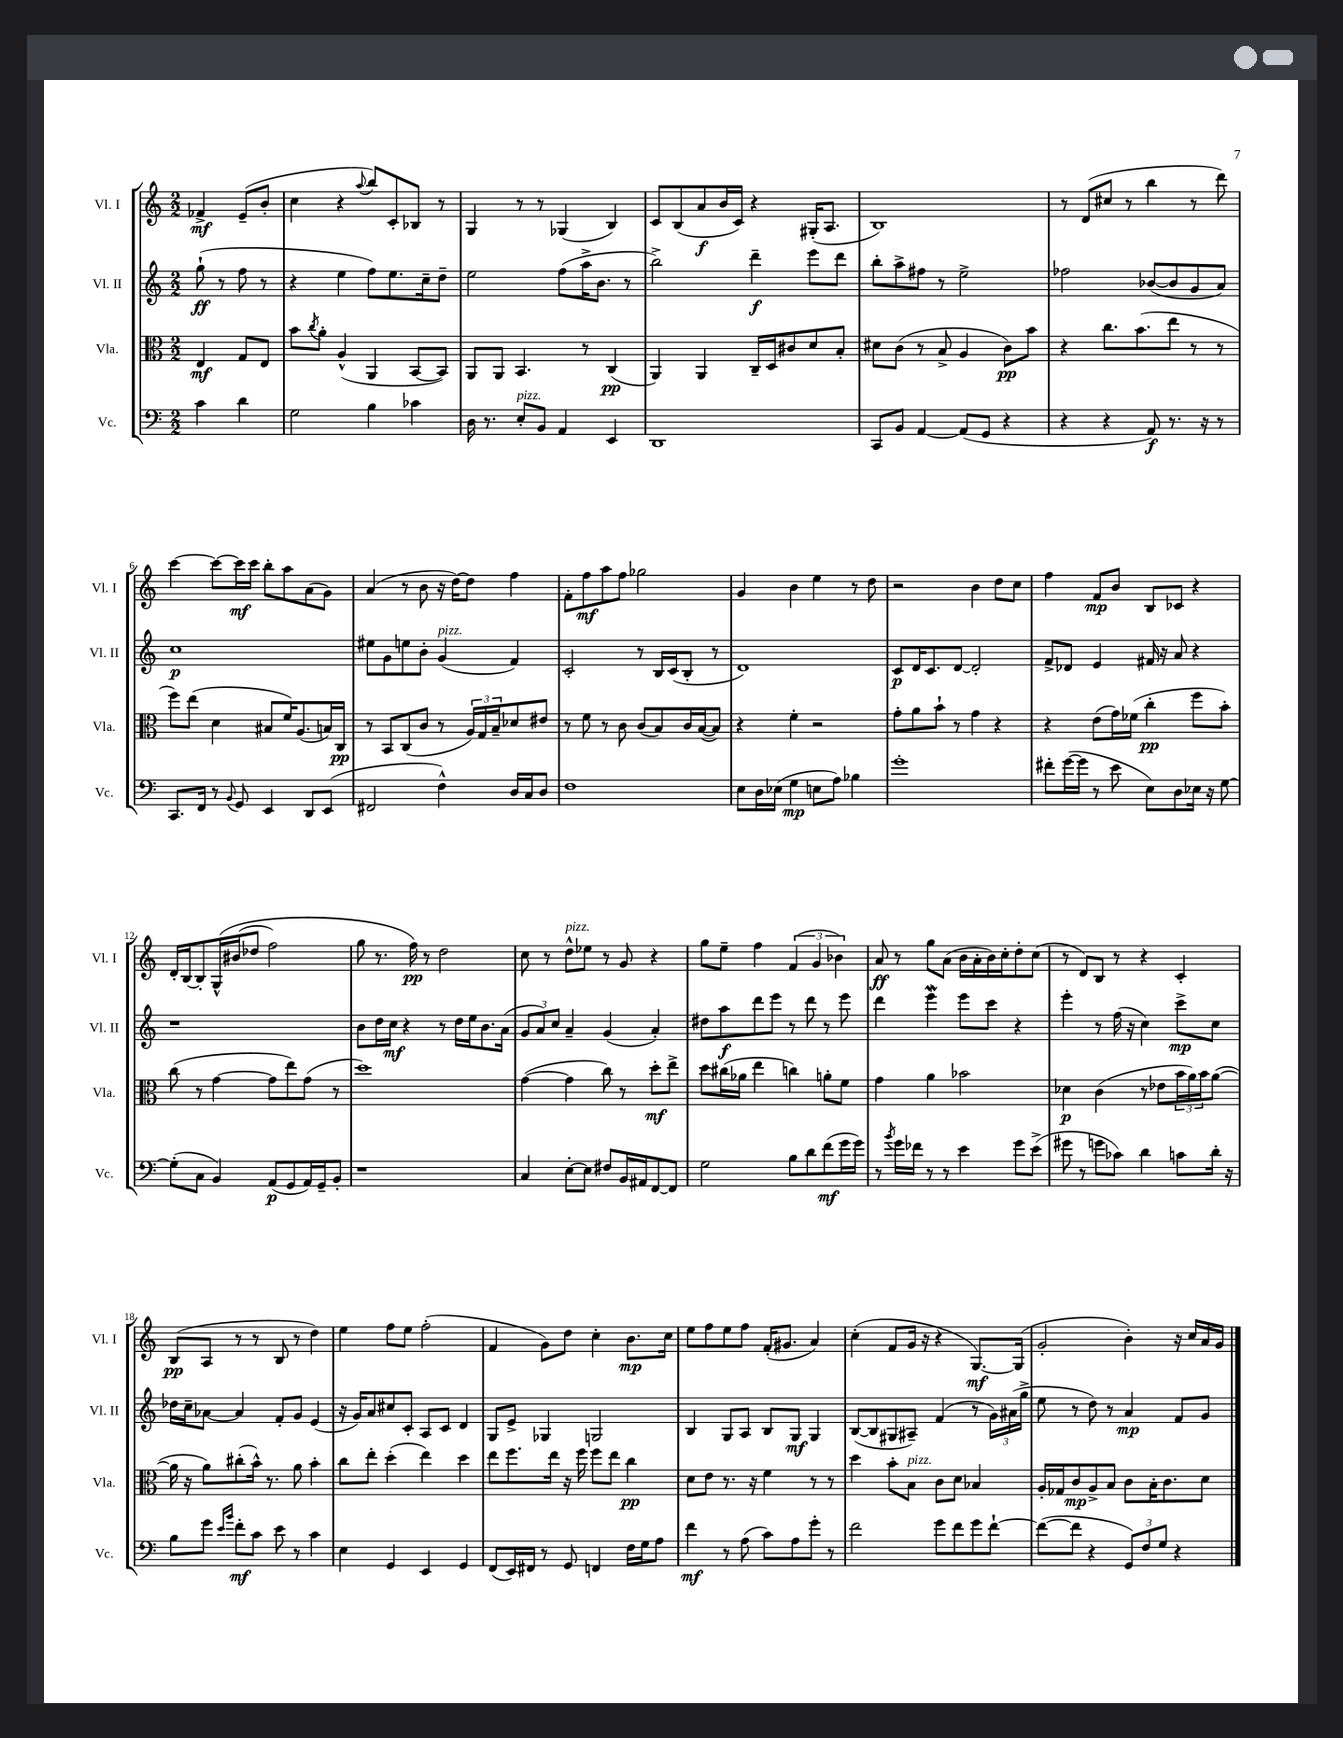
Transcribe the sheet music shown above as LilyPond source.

<<
\new StaffGroup <<
\new Staff = "s0" \with { instrumentName = "Vl. I" shortInstrumentName = "Vl. I" } {
    \clef treble \key c \major \numericTimeSignature \time 2/2 \partial 2
    fes'4->\mf e'8--( b'8-. |
    c''4 r4 \appoggiatura { a''8 } b''8) c'8-. bes8 r8 |
    g4 r8 r8 ges4( b4) |
    c'8 b8( a'8\f b'16 c'16) r4 gis16-.( a8. |
    b1) |
    r8 d'8( cis''8 r8 b''4 r8 d'''8) |
    c'''4~ c'''8~ c'''16\mf c'''16 b''8-. a''8 a'8( g'8) |
    a'4( r8 b'8 r16 d''16~) d''8 f''4 |
    f'8-. f''8\mf a''8 f''8 ges''2 |
    g'4 b'4 e''4 r8 d''8 |
    r2 b'4 d''8 c''8 |
    f''4 f'8\mp b'8 b8 ces'8 r4 |
    d'16-. b16~ b8-. g16-^\( bis'16( des''8 f''2) |
    g''8 r8. f''16\pp\) r8 d''2 |
    c''8 r8 d''8-^^\markup { \italic "pizz." } ees''8 r8 g'8 r4 |
    g''8 e''8-- f''4 \tuplet 3/2 { f'4( g'4 bes'4) } |
    a'8\ff r8 g''8 a'8( b'16 a'16-. b'16) c''16-. d''8-. c''8( |
    r8 d'8) b8 r8 r4 c'4-. |
    b8\pp( a8 r8 r8 b8 r8 d''4) |
    e''4 f''8 e''8 f''2-.( |
    f'4 g'8) d''8 c''4-. b'8.\mp c''16 |
    e''8 f''8 e''8 f''8 f'16-.( gis'8. a'4) |
    c''4-.( f'8 g'16 r16 r4 g8.~\mf) g16( |
    g'2-. b'4-.) r16 c''16 a'16 g'16 \bar "|." |
}
\new Staff = "s1" \with { instrumentName = "Vl. II" shortInstrumentName = "Vl. II" } {
    \clef treble \key c \major \numericTimeSignature \time 2/2 \partial 2
    g''8-!\ff( r8 f''8 r8 |
    r4 e''4 f''8) e''8. c''16-- d''8-- |
    e''2 f''8( a''16-> b'8. r8 |
    b''2->) d'''4--\f e'''8 d'''8 |
    b''8-. a''8-> fis''8 r8 e''2-> |
    fes''2 bes'8~( bes'8 g'8 a'8) |
    c''1\p |
    eis''8 g'8 e''8 b'8-. g'4^\markup { \italic "pizz." }( f'4) |
    c'2-. r8 b16 c'16( b8-. r8 |
    d'1) |
    c'8\p d'16 c'8. d'8~ d'2-. |
    f'8-> des'8 e'4 fis'16 r16 a'8 r4 |
    r1 |
    b'8 d''16 c''16\mf r4 r8 d''16 e''16 b'8. a'16( |
    \tuplet 3/2 { g'8 a'8) c''8 } a'4-- g'4( a'4-.) |
    dis''8 a''8\f d'''8 e'''8 r8 d'''8 r8 e'''8 |
    d'''4 e'''4\mordent e'''8 c'''8 r4 |
    e'''4-. r8 f''16( r16 c''4) c'''8->\mp c''8 |
    des''16 c''16-- aes'8~ aes'4 f'8-. g'8 e'4( |
    r16 g'16) a'8 cis''8 c'8-. a8 c'8 d'4 |
    g8 e'8-> ges4 g2 |
    b4 g8 a8 b8 g8\mf g4 |
    b8~( b8 gis8 ais8--) f'4( r8 \tuplet 3/2 { g'16) ais'16( g''16-> } |
    e''8 r8 d''8) r8 a'4\mp f'8 g'8 \bar "|." |
}
\new Staff = "s2" \with { instrumentName = "Vla." shortInstrumentName = "Vla." } {
    \clef alto \key c \major \numericTimeSignature \time 2/2 \partial 2
    e4\mf g8 e8 |
    b'8 \acciaccatura { c''8 } a'8-. a4-^( a,4 b,8~ b,8) |
    a,8 a,8 b,4. r8 c4\pp( |
    a,4) a,4 c16-- d16 cis'8 d'8 b8-. |
    dis'8 c'8( r8 b8-> a4 c'8\pp) b'8 |
    r4 c''8. b'8.( e''8 r8 r8 |
    f''8) e''8( d'4 bis8 f'16) a8.( b16) c16\pp |
    r8 b,8 c8( c'8 r8 \tuplet 3/2 { a16) g16 b16-- } des'8 eis'8 |
    r8 f'8 r8 c'8 c'8( b8) c'16 b16~( b8) |
    r4 f'4-. r2 |
    g'8-. a'8 b'8-! r8 g'4 r4 |
    r4 e'8( g'16) fes'16( c''4-.\pp f''8 b'8-.) |
    c''8( r8 g'4~ g'8 e''8) g'8( r8 |
    d''1) |
    g'4~( g'4 c''8) r8 d''8-.\mf e''8-> |
    d''8 cis''16( aes'16 e''4 c''4) a'8-. f'8 |
    g'4 a'4 bes'2 |
    des'4\p c'4( r8 ees'8 \tuplet 3/2 { b'16 a'16) b'16 } a'8~( |
    a'16 r16 a'8) cis''8-.( b'16-^) r8. a'8 b'4-. |
    c''8 e''8-. d''4-.( e''4) d''4 |
    e''8 f''8. e''16 r16 f''16 f''8 e''8 c''4\pp |
    d'8 e'8 r8. r16 f'4 r8 r8 |
    d''4 b'8-. b8^\markup { \italic "pizz." } c'8 d'8 bes4 |
    a16-. ges16 c'8\mp a8-> b8 c'8 b16-. c'8. d'8 \bar "|." |
}
\new Staff = "s3" \with { instrumentName = "Vc." shortInstrumentName = "Vc." } {
    \clef bass \key c \major \numericTimeSignature \time 2/2 \partial 2
    c'4 d'4 |
    g2 b4 ces'4 |
    d16 r8. e8-.^\markup { \italic "pizz." } b,8 a,4 e,4 |
    d,1 |
    c,8 b,8 a,4~ a,8( g,8 r4 |
    r4 r4 a,8\f) r8. r16 r8 |
    c,8. f,16 r8 \appoggiatura { b,8 } g,8 e,4 d,8 e,8( |
    fis,2 f4-^) d16 c16 d8 |
    f1 |
    e8 d16 ees16( g4\mp e8 a8) bes4 |
    g'1-. |
    fis'8-. g'16~( g'16 r8 e'8 e8) d8 ees16 r16 g8~ |
    g8-.( c8 b,4) a,8\p( g,8 a,16) g,16-- b,8-. |
    r1 |
    c4 e8~-. e8 fis8 b,16 ais,16 f,8~ f,8 |
    g2 b8 d'8 f'8\mf( g'16 g'16) |
    r8 \acciaccatura { b'8 } g'16 fes'16 r8 r8 e'4 g'8 e'8->( |
    gis'8 r8 g'8 ces'8) d'4 c'8 d'16-. r16 |
    b8 g'8 \grace { e'16 b'16 } f'8-.\mf c'8 e'8 r8 c'4 |
    e4 g,4 e,4 g,4 |
    f,8( e,16) fis,16 r8 g,8 f,4 f16 g16 a8 |
    f'4\mf r8 a8( c'8) a8 g'8-. r8 |
    f'2 g'8 f'8 g'8 f'8~-! |
    f'8~( f'8 r4 \tuplet 3/2 { g,8) f8 g8 } r4 \bar "|." |
}
>>
>>
